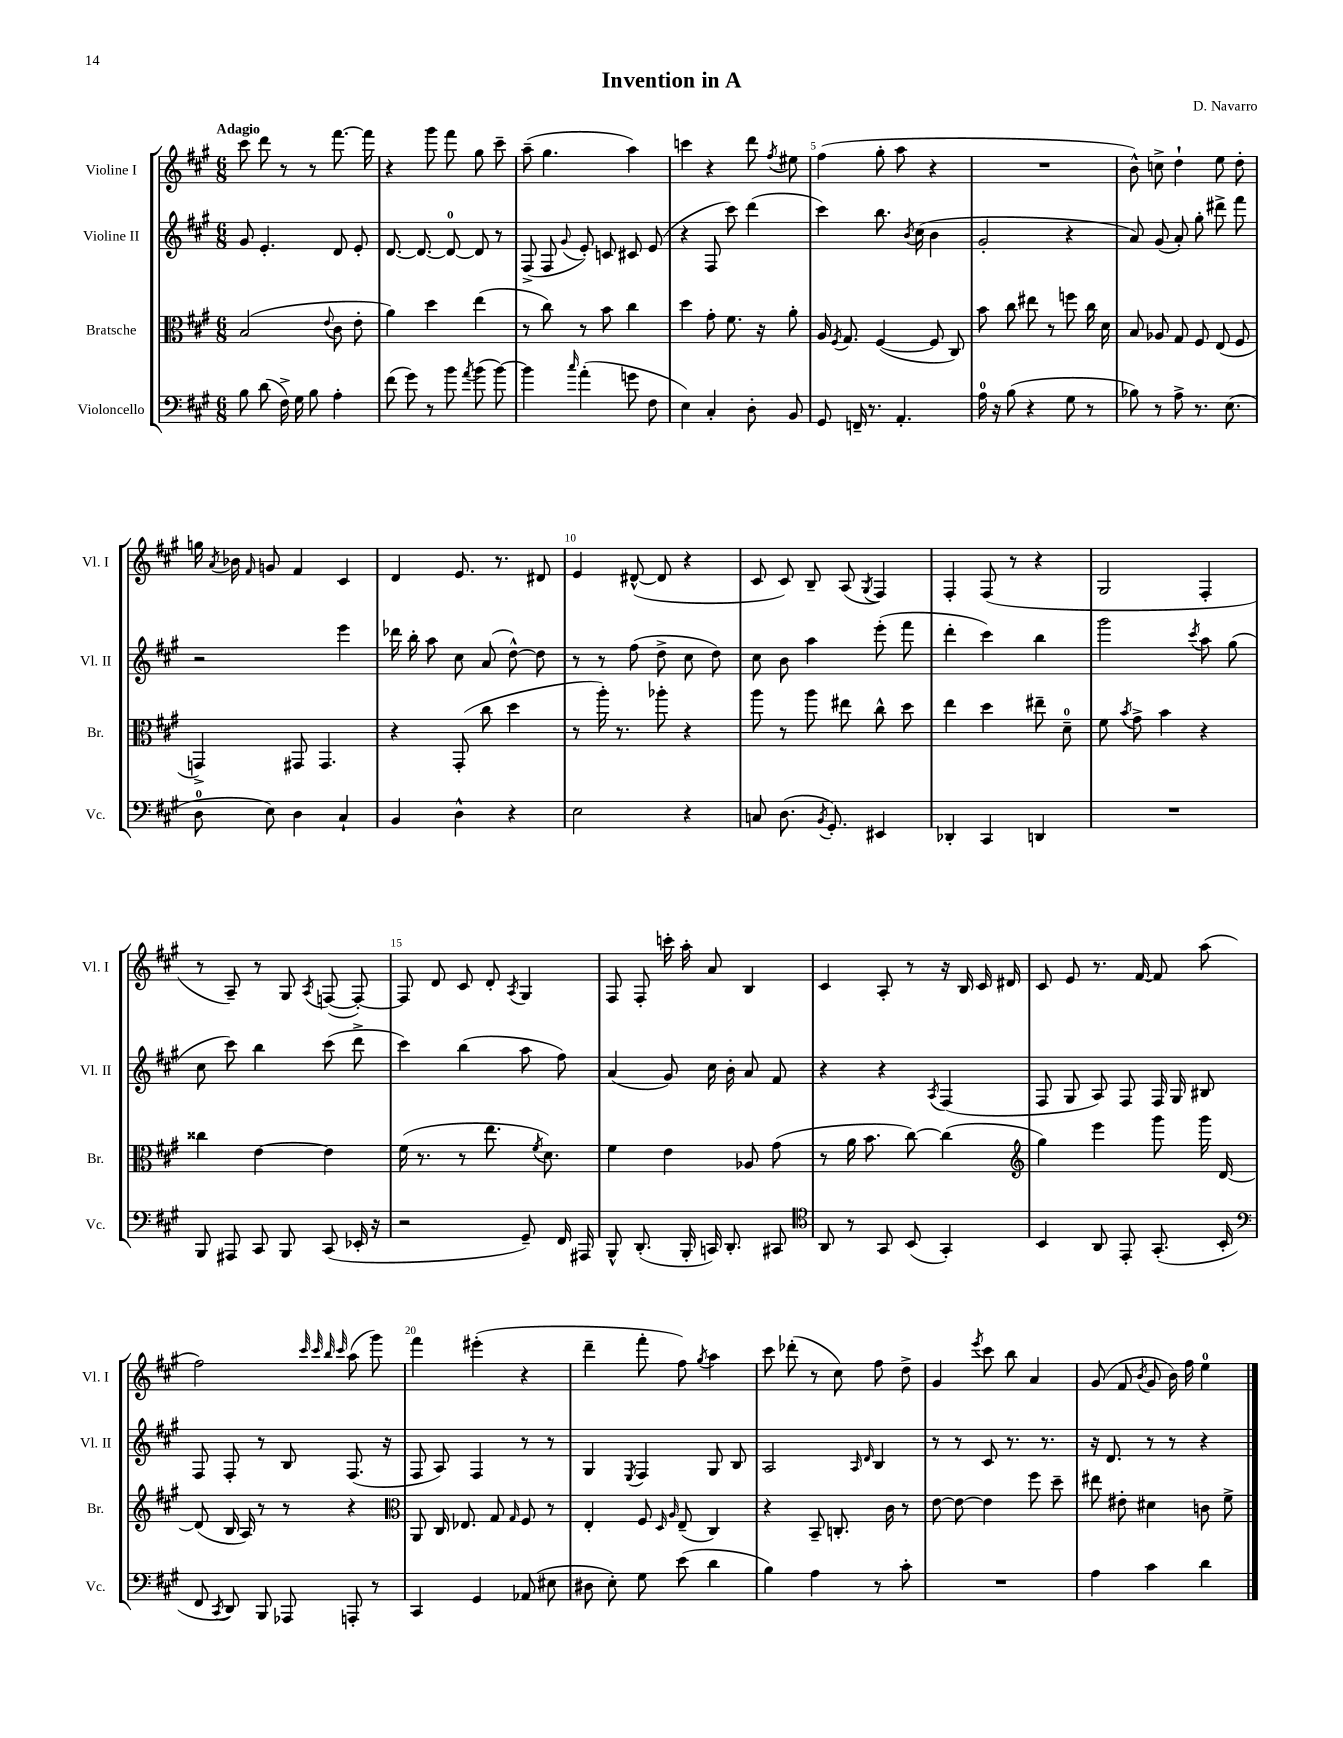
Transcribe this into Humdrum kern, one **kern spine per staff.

**kern	**kern	**kern	**kern
*staff4	*staff3	*staff2	*staff1
*clefF4	*clefC3	*clefG2	*clefG2
*k[f#c#g#]	*k[f#c#g#]	*k[f#c#g#]	*k[f#c#g#]
*M6/8	*M6/8	*M6/8	*M6/8
8B	(2B	8g#	8ccc#
(8d	.	4.e'	8ddd
16F#^)	.	.	8r
16G#	.	.	.
8B	.	.	8r
.	8qqe	.	.
4A'	8c#	8d	[8.fff#
.	8e'	8e'	.
.	.	.	16fff#]
=	=	=	=
(8f#	4a)	[8.d	4r
8g#)	.	.	.
.	.	8.d_	.
8r	4dd	.	8ggg#
8b	.	8d_	8fff#
8qa	.	.	.
(8b	(4ee	8d]	8gg#
[8b)	.	8r	8ccc#~
=	=	=	=
4b]	8r	(8F#^	(8aa~
.	8cc#)	8F#	4.gg#
16qqcc#	.	8qqg#	.
(4a'	8r	8e')	.
.	8b	8c	.
8g	4cc#	8c#	4aa)
8F#	.	(8e	.
=	=	=	=
4E)	4dd	4r	4ccc
4C#'	8g#'	8F#	4r
.	8.f#	8ccc#)	.
8D'	.	(4ddd	8ddd
.	16r	.	.
.	.	.	8qff#
8BB	8a'	.	8ee#
=	=	=	=
8GG#	16A	4ccc#)	(4ff#
.	8qF#	.	.
.	8.G#	.	.
16FF~	.	.	.
8.r	.	.	.
.	([4F#	8.bb	8gg#'
4.AA'	.	.	8aa
.	.	8qb	.
.	.	(16cc#	.
.	8F#]	4b	4r
.	8C#)	.	.
=	=	=	=
16A	8b	2g#'	2.r
16r	.	.	.
(8B	8cc#	.	.
4r	8ee#	.	.
.	8r	.	.
8G#	8ff	4r	.
8r	16cc#	.	.
.	16d	.	.
=	=	=	=
8B-)	8B	8a)	8b^^)
8r	8A-	(8g#	8cc^
8A^	8G#	8a')	4dd`
8.r	8F#	8gg#'	.
.	(8E	8ddd#^	8ee
(8.E	.	.	.
.	8F#	8fff#	8dd'
=	=	=	=
8D	4GG^)	2r	16gg
.	.	.	8qa
.	.	.	16b-
.	.	.	16qqf#
8E)	.	.	8g
4D	8GG#	.	4f#
.	4.GG#	.	.
4C#`	.	4eee	4c#
=	=	=	=
4BB	4r	16ddd-	4d
.	.	16bb'	.
.	.	8aa	.
4D^^	(8GG#'	8cc#	8.e
.	8cc#	(8a	.
.	.	.	8.r
4r	4dd	[8dd^^)	.
.	.	8dd]	8d#
=	=	=	=
2E	8r	8r	4e
.	16aa')	8r	.
.	8.r	.	.
.	.	(8ff#	([8d#^^
.	8aa-'	8dd^	8d#]
4r	4r	8cc#	4r
.	.	8dd)	.
=	=	=	=
8C	8aa	8cc#	8c#
(8.D	8r	8b	8c#)
.	8aa	4aa	8B~
8qBB	.	.	.
8.GG#')	.	.	.
.	8ee#	.	(8A
.	.	.	8qG#
4EE#	8cc#^^	(8eee'	4F#)
.	8dd	8fff#	.
=	=	=	=
4DD-'	4ee	4ddd'	4F#'
4CC#	4dd	4ccc#)	(8F#
.	.	.	8r
4DD	8ee#~	4bb	4r
.	8d~	.	.
=	=	=	=
2.r	8f#	2ggg#	2G#
.	8qb	.	.
.	8g#^	.	.
.	4b	.	.
.	.	8qccc#	.
.	4r	8aa	4F#'
.	.	(8gg#	.
=	=	=	=
8BBB	4cc##	8cc#	8r
8AAA#	.	8ccc#)	8A~)
8CC#	[4e	4bb	8r
8BBB	.	.	8G#
.	.	.	8qA
(8CC#	4e]	(8ccc#	([8F
16EE-'	.	8ddd^	8F'_)
16r	.	.	.
=	=	=	=
2r	(16f#	4ccc#)	8F]
.	8.r	.	.
.	.	.	8d
.	8r	(4bb	8c#
.	8.ee	.	8d'
.	.	.	8qA
8GG#~)	.	8aa	4G#
.	8qf#	.	.
.	8.d)	.	.
16FF#	.	8ff#)	.
16AAA#	.	.	.
=	=	=	=
8BBB^^	4f#	(4a	8F#
(8.DD'	.	.	8F#'
.	4e	8g#)	16ccc'
16BBB'	.	.	16aa'
16CC)	.	16cc#	8a
8.DD'	.	16b'	.
.	8A-	8a	4B
8CC#	(8g#	8f#	.
=	=	=	=
*clefC4	*	*	*
8AA	8r	4r	4c#
8r	16a	.	.
.	8.b	.	.
8GG#	.	4r	8A'
(8BB	[8cc#)	.	8r
.	.	8qA	.
4GG#')	(4cc#]	(4F#	16r
.	.	.	16B
.	.	.	16c#
.	.	.	16d#
=	=	=	=
*	*clefG2	*	*
4BB	4gg#)	8F#	8c#
.	.	8G#	8e
8AA	4eee	8A)	8.r
8EE'	.	8F#	.
.	.	.	[16f#
(8.GG#'	8ggg#	16F#	8f#]
.	.	16G#	.
.	16ggg#	8B#	(8aa
16BB'	[16d	.	.
=	=	=	=
*clefF4	*	*	*
8FF#	(8d]	8F#	2ff#)
8qCC#	.	.	.
8DD)	16B	8F#'	.
.	16A)	.	.
8BBB	8r	8r	.
8AAA-	8r	8B	.
.	.	.	32qqccc#
.	.	.	32qqccc#
.	.	.	32qqbb
.	.	.	32qqccc#
8AAA'	4r	(8.F#	(8aa
8r	.	.	8ggg#)
.	.	16r	.
=	=	=	=
*	*clefC3	*	*
4CC#	8AA	8F#	4fff#
.	16C#	8A)	.
.	8.E-	.	.
4GG#	.	4F#	(4eee#'
.	8G#	.	.
.	16qqG#	.	.
(8AA-	8F#	8r	4r
8E#	8r	8r	.
=	=	=	=
8D#	4E'	4G#	4ddd~
8E')	.	.	.
.	.	8qE	.
8G#	8F#	4F#	8fff#'
.	16qqD	.	.
.	16qqA	.	.
(8e	(8E~	.	8ff#)
.	.	.	8qgg#
4d	4C#)	8G#	4aa
.	.	8B	.
=	=	=	=
4B)	4r	2A	8ccc#
.	.	.	(8ddd-'
4A	8BB~	.	8r
.	8.C'	.	8cc#)
.	.	16qqA	.
.	.	16qqd	.
8r	.	4B	8ff#
.	16c#	.	.
8c#'	8r	.	8dd^
=	=	=	=
2.r	[8e	8r	4g#
.	8e_	8r	.
.	.	.	8qeee
.	4e]	8c#	8ccc#
.	.	8.r	8bb
.	8ff#	.	4a
.	.	8.r	.
.	8dd~	.	.
=	=	=	=
4A	8ee#	16r	(8g#
.	.	8.d	.
.	8e#'	.	8f#
.	.	.	8qb
4c#	4d#	8r	8g#
.	.	8r	16b)
.	.	.	16ff#
4d	8c	4r	4ee
.	8f#^	.	.
==	==	==	==
*-	*-	*-	*-
